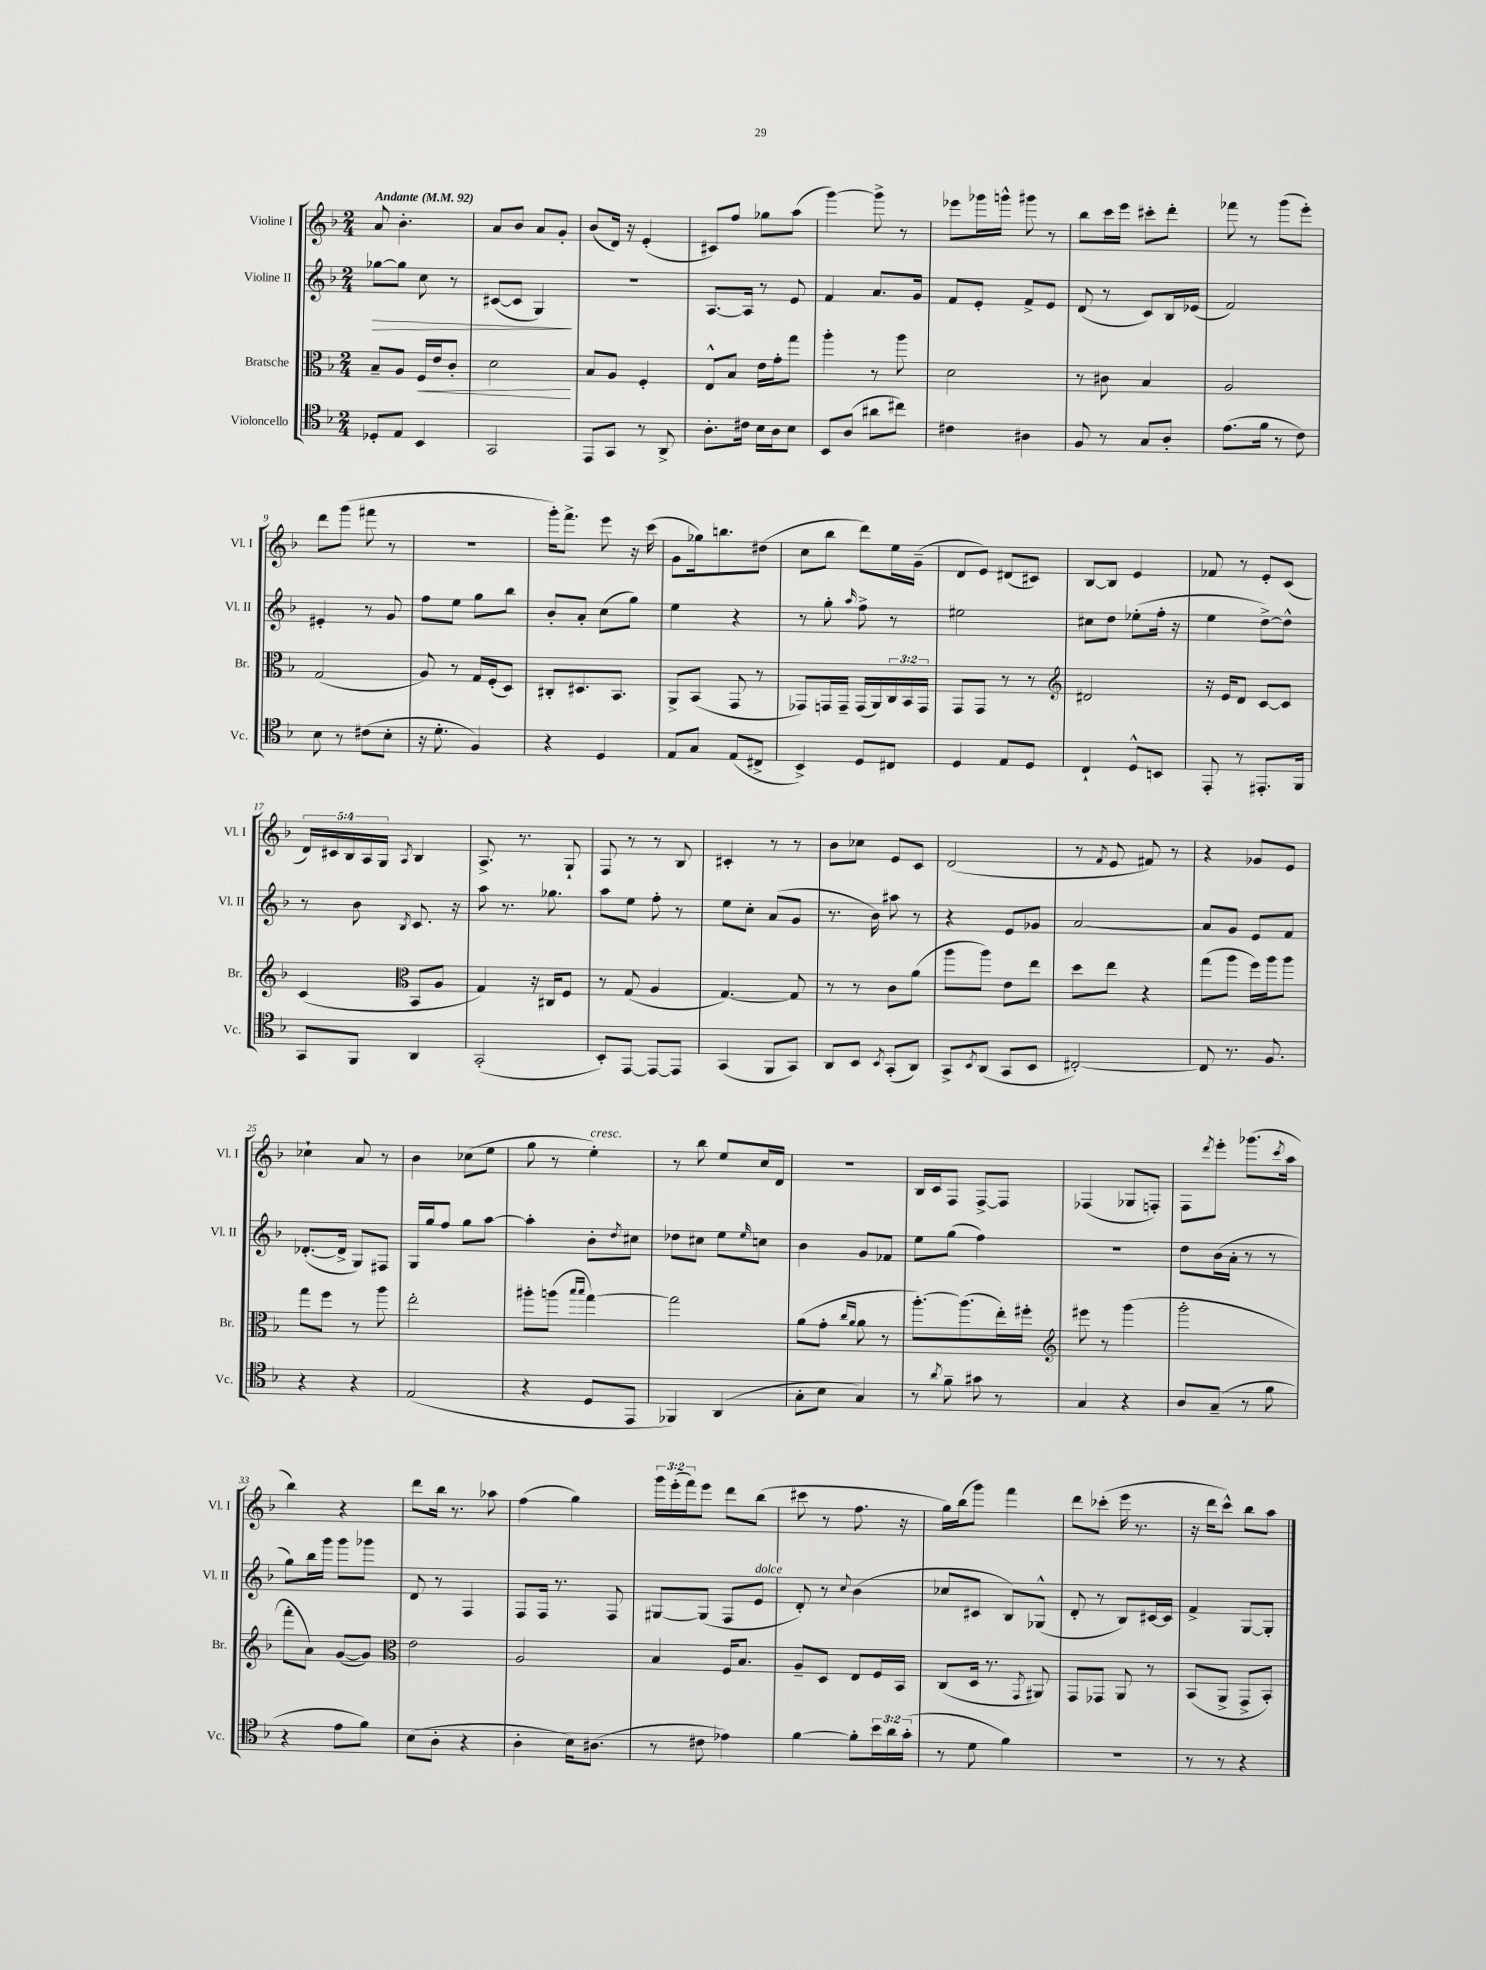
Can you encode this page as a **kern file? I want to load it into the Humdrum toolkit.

**kern	**kern	**kern	**kern
*staff4	*staff3	*staff2	*staff1
*clefC4	*clefC3	*clefG2	*clefG2
*k[b-]	*k[b-]	*k[b-]	*k[b-]
*M2/4	*M2/4	*M2/4	*M2/4
*MM92	*MM92	*MM92	*MM92
8D-'/L	8B-~/L	[8gg-\L	8a/
8E/J	8A/J	8gg-\]J	4.b-'\
4BB-/	16F/LL	8cc\	.
.	16e/J	.	.
.	8c'/J	8r	.
=	=	=	=
2GG/	2d\	([8c#/L	8a/L
.	.	8c#/]J	8b-/J
.	.	4G/)	8a/L
.	.	.	8g'/J
=	=	=	=
8EE/L	8B-/L	2r	(8b-/L
8GG/J	8A/J	.	16d/Jk)
.	.	.	16r
8r	4F'/	.	(4e'/
8AA^/	.	.	.
=	=	=	=
8.A'\L	8E^^/L	[8.A/L	8c#/L)
.	8B-/J	.	8ff/J
16c#\Jk	.	16A/]Jk	.
16B-\LL	16e\LL	8r	8gg-\L
16A\J	16g'\J	.	.
8B-\J	8gg\J	8e/	(8aa\J
=	=	=	=
8BB-/L	4aa'\	4f/	[4ggg\)
(8A/J	.	.	.
8a#\L	8r	8.a/L	8ggg^\]
8cc#\J)	8aa\	.	8r
.	.	16g/Jk	.
=	=	=	=
4c#\	2d\	8f/L	8eee-\L
.	.	8e'/J	16ggg-\L
.	.	.	16ggg^^\JJ
4A#\	.	8f^/L	8ggg#\
.	.	8e/J	8r
=	=	=	=
8F/	8r	(8d/	8bb-\L
8r	8c#\	8r	16ccc\L
.	.	.	16eee\JJ
8G/L	4B-/	8c/L)	8ccc#'\L
8A'/J	.	16B-/L	8ddd'\J
.	.	(16e-/JJ	.
=	=	=	=
(8.e\L	2A/	2f/)	8fff-\
.	.	.	8r
16f\Jk	.	.	.
8r	.	.	(8ggg\L
8c\)	.	.	8eee'\J)
=	=	=	=
8B-\	(2G/	4e#'/	8ddd\L
8r	.	.	(8ggg\J
(8c#\L	.	8r	8fff#\
8B-'\J	.	8g/	8r
=	=	=	=
16r	8A/)	8ff\L	2r
8.d'\	.	.	.
.	8r	8ee\J	.
4F/)	16G/LL	8gg\L	.
.	(16F'/J	.	.
.	8D/J)	8bb-\J	.
=	=	=	=
4r	8C#'/L	8b-'/L	16ggg'\LK)
.	.	.	8.fff^\J
.	8.D#/	8a'/J	.
4D/	.	(8cc\L	8eee\
.	8.BB-/J	.	.
.	.	8gg\J)	16r
.	.	.	(16ccc\
=	=	=	=
8E/L	8AA^/L	4ee\	8g\L
8G/J	(8BB-/J	.	16gg-\k)
.	.	.	8.bb\
(8E/L	8GG/	4r	.
8C#^/J	8r	.	(8dd#\J
=	=	=	=
4BB-^/)	8GG-/L)	8r	8cc\L
.	16GG/L	8gg'\	8bb-\J
.	16GG~/JJ	.	.
.	.	16qqaa/	.
8D/L	(16GG/LL	8ff^\	8ddd\L)
.	16AA/)	.	.
8C#/J	24C/	8r	16ee\L
.	24BB-/	.	.
.	.	.	(16g~\JJ
.	24GG/JJ	.	.
=	=	=	=
4D/	8GG/L	2ee#\	8d/L
.	8GG/J	.	8e/J)
8E/L	8r	.	(8d#/L
8D/J	8r	.	8c#/J)
=	=	=	=
*	*clefG2	*	*
4C`/	2d#/	8cc#\L	[8B-/L
.	.	8dd\J	8B-/]J
8D^^/L	.	(8ee-'\L	4e/
8BB/J	.	16ff'\Jk	.
.	.	16r	.
=	=	=	=
8EE'/	16r	4ee\	8f-/
.	16e/LK	.	.
8r	8d/J	.	8r
8.EE#'/L	[8c/L	[8dd^\L)	8e'/L
.	8c/]J	8dd^^\]J	(8c/J
16FF/Jk	.	.	.
=	=	=	=
8GG/L	(4c/	8r	20d/LL)
.	.	.	20c#/
.	.	.	20B-/
8FF/J	.	8b-\	.
.	.	.	20A/
.	.	.	20G/JJ
*	*clefC3	*	*
.	.	8qB-/	8qA/
4AA/	8BB-/L	8.c/	4B-/
.	8A/J	.	.
.	.	16r	.
=	=	=	=
(2GG'/	4G/)	8aa\	8.A^/
.	.	8.r	.
.	.	.	8.r
.	16r	.	.
.	16C#/LK	8.gg-\	.
.	8F/J	.	8G`/
=	=	=	=
8BB-'/L)	8r	8aa\L	8F/
[8EE/J	(8G/	8ee\J	8r
8EE/_L	4A/	8ff'\	8r
8EE/]J	.	8r	8B-/
=	=	=	=
(4GG/	[4.G/)	8ee\L	4c#'/
.	.	8cc'\J	.
8FF/L	.	(8a/L	8r
8GG/J)	8G/]	8g/J	8r
=	=	=	=
8AA/L	8r	8.r	8b-\L
8BB-/J	8r	.	8cc-\J
.	.	16b-\)	.
8qBB-/	.	.	.
(8GG'/L	8c\L	8aa#\	8e/L
8AA/J)	(8a\J	8r	8c/J
=	=	=	=
8GG^/L	8aa\L	4r	(2d/
8qBB-/	.	.	.
(8AA/J	8aa\J)	.	.
8GG/L	8e\L	8e/L	.
8BB-/J	8ee\J	8g-/J	.
=	=	=	=
[2C#'/)	8dd\L	[2a/	8r
.	.	.	8qf/
.	8ee\J	.	8e/
.	4r	.	8f#/)
.	.	.	8r
=	=	=	=
8C#/]	(8gg\L	8a/]L	4r
8.r	8aa\J	8g/J	.
.	16ff\LL)	8e/L	8g-/L
8.F/	16aa\J	.	.
.	8aa\J	8f/J	8e/J
=	=	=	=
4r	8gg\L	([8.d-'/L	4cc-`\
.	8ff\J	.	.
.	.	16d-^/]Jk	.
4r	8r	8G/L)	8a/
.	8aa\	8F#/J	8r
=	=	=	=
(2E/	2ee'\	16G/LL	4b-\
.	.	16gg/J	.
.	.	8ff/J	.
.	.	8gg\L	(8cc-\L
.	.	[8aa\J	8ee\J
=	=	=	=
4r	8aa#'\L	4aa'\]	8gg\
.	(8aa\J	.	8r
.	16qqbb-/LL	.	.
.	16qqbb-/JJ	.	.
8D/L	[4gg\)	8b-'\L	4ee'\)
.	.	8qdd/	.
8EE/J	.	8cc#\J	.
=	=	=	=
4FF-/)	2gg\]	8dd-\L	8r
.	.	8cc#\J	8bb-\
(4AA/	.	8ee\L	8ee/L
.	.	16qqee/	.
.	.	8cc\J	16cc/L
.	.	.	16d/JJ
=	=	=	=
8G'\L	(8a\L	4b-\	2r
8B-\J	8g'\J	.	.
.	16qqcc/LL	.	.
.	16qqa/JJ	.	.
4G/)	8a\	8g/L	.
.	8r	8f-/J	.
=	=	=	=
8r	[8.aa'\L)	8ee\L	16B-/LL
.	.	.	16c/J
8qa/	.	.	.
8f~\	.	(8gg\J	8F/J
.	(8.aa\]	.	.
8g#\	.	4ff\)	[8F^/L
8r	16ee'\L)	.	8F/]J
.	16ff#'\JJ	.	.
=	=	=	=
*	*clefG2	*	*
4G/	8eee#\	2r	(4F-/
.	8r	.	.
4r	(4ggg\	.	8G-/L
.	.	.	8F'/J)
=	=	=	=
8A/L	2ggg'\	8dd\L	8F\L
.	.	.	8qddd/
(8G~/J	.	(16b-\L	8eee'\J
.	.	16a'\JJ	.
8r	.	8r	(8.ggg-\L
8f\	.	8r	.
.	.	.	8qccc/
.	.	.	16aa\Jk
=	=	=	=
4r	8fff'\L	8gg\L)	4bb-\)
.	8a\J)	16bb-\L	.
.	.	16ggg\JJ	.
8e\L	([8g/L	8ggg\L	4r
8f\J)	8g/]J)	8ggg-\J	.
=	=	=	=
*	*clefC3	*	*
(8B-\L	2e\	8d/	8ddd\L
8A'\J	.	8r	16bb-\Jk
.	.	.	8.r
4r	.	4F/	.
.	.	.	8aa-\
=	=	=	=
4A'\	2A/	8F/L	(4ff\
.	.	16F/Jk	.
.	.	8.r	.
16B-\LK)	.	.	4gg\)
(8.A#\J	.	.	.
.	.	8F/	.
=	=	=	=
8r	4B-/	[8G#/L	24ggg\LL
.	.	.	(24eee'\
.	.	.	24fff\J)
8c#\	.	(8G#/]J	8eee\J
4e-\)	16F/LK	8F/L	8ddd\L
.	8.B-/J	.	.
.	.	8e/J	(8bb-\J
=	=	=	=
[4f\	8A~/L	8d'/)	8ccc#\
.	8D/J	8r	8r
.	.	8qqcc/	.
8f'\]L	8E/L	(4b-\	8.ff\
24b-\L	16F/L	.	.
24a\	.	.	.
.	16BB-/JJ	.	16r
(24g'\JJ	.	.	.
=	=	=	=
8r	(8C/L	8cc-/L	16gg\LL)
.	.	.	(16bb-\J
8d\	16D/Jk	8c#/J	8ggg\J)
.	8.r	.	.
4f\)	.	8B-/L)	4fff\
.	8qGG/	.	.
.	8AA#/)	(8G-^^/J	.
=	=	=	=
2r	8GG/L	8d'/	8ddd\L
.	8GG-/J	8r	(8ccc-'\J
.	8AA/	8B-/L)	16eee\
.	.	.	8.r
.	8r	[16c#/L	.
.	.	16c#/]JJ	.
=	=	=	=
8r	(8BB-/L	4f^/	16r
.	.	.	16ddd\LK
8r	8AA^/J	.	8ccc^^\J)
4r	8GG^/L	[8G/L	8bb-\L
.	8BB-'/J)	8G'/]J	8aa\J
==	==	==	==
*-	*-	*-	*-
